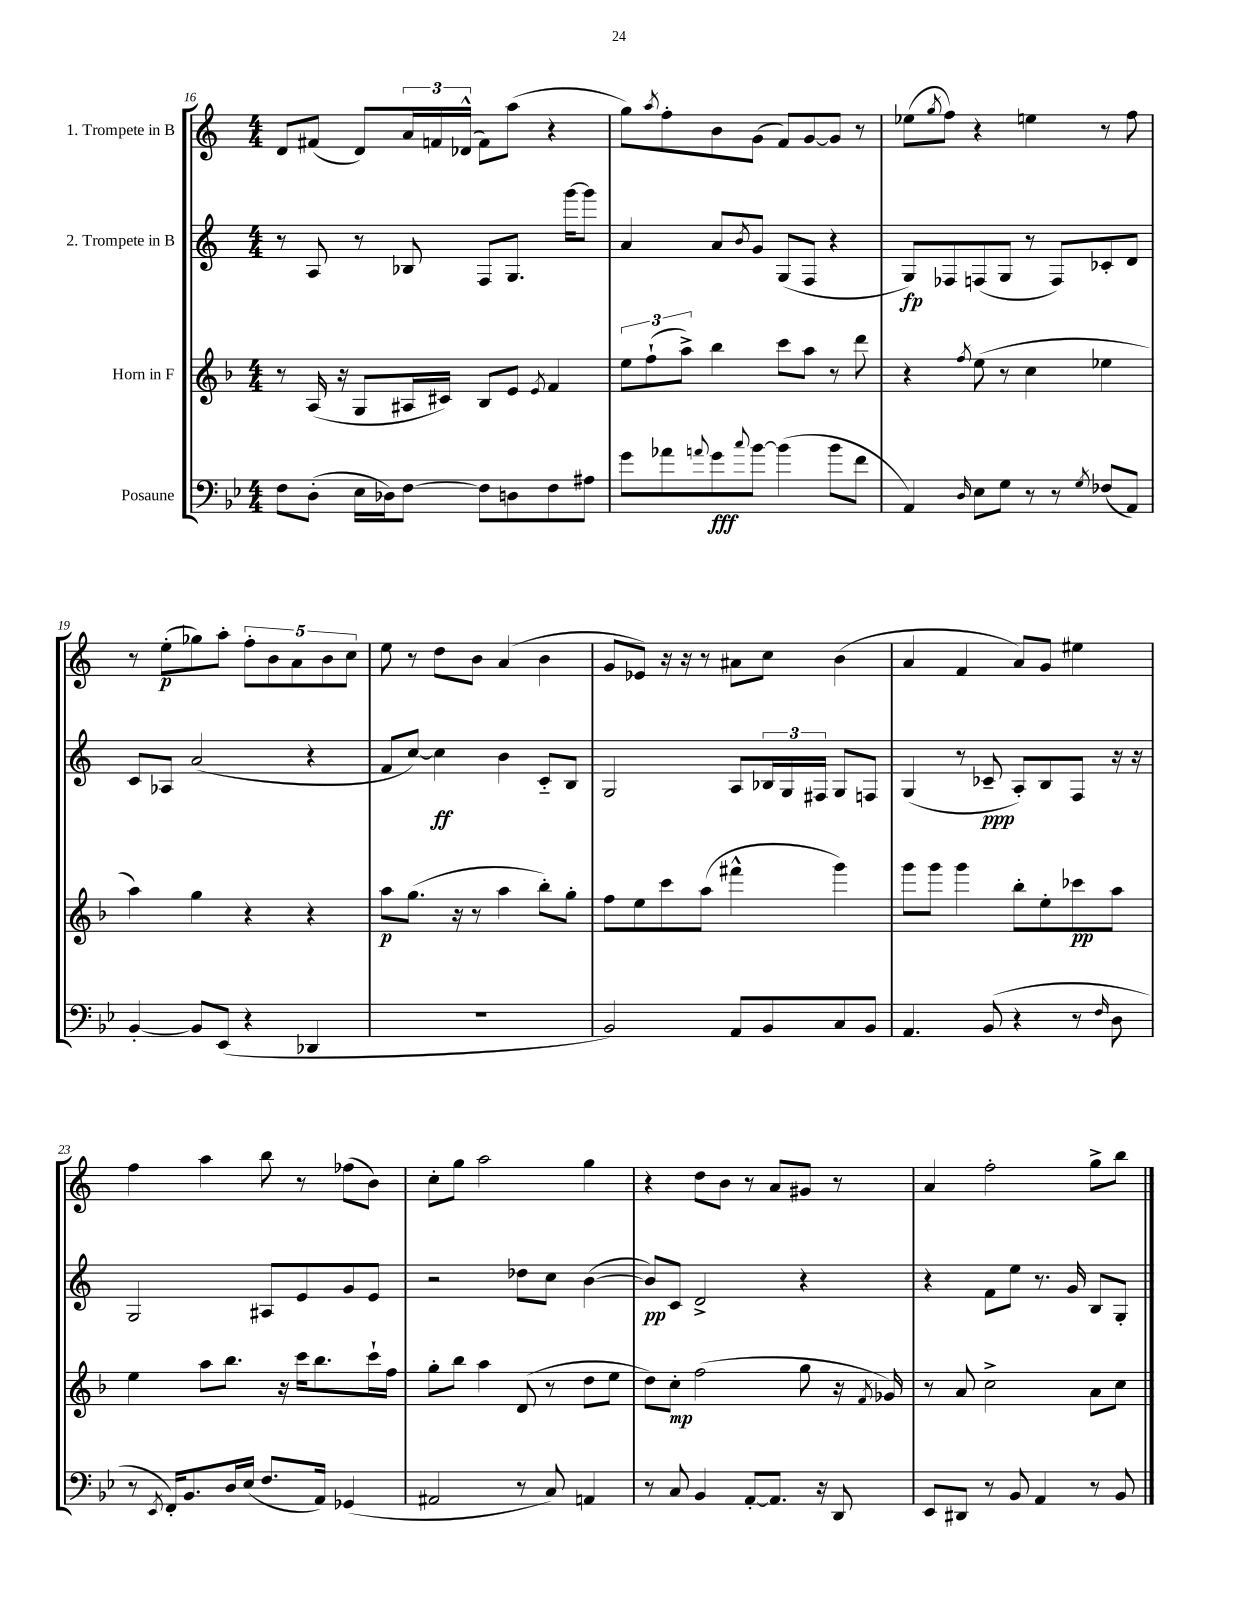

**kern	**kern	**kern	**kern
*staff4	*staff3	*staff2	*staff1
*clefF4	*clefG2	*clefG2	*clefG2
*k[b-e-]	*k[b-]	*k[]	*k[]
*M4/4	*M4/4	*M4/4	*M4/4
8F	8r	8r	8d
(8D'	(16A	8A	(8f#
.	16r	.	.
16E-	8G	8r	8d)
16D-)	.	.	.
[8F	16A#	8B-	24a
.	.	.	24f
.	16c#)	.	.
.	.	.	(24d-^^
8F]	8B-	8F	8f)
8D	8e	8.G	(8aa
.	8qe	.	.
8F	4f	.	4r
.	.	[16ggg	.
8A#	.	8ggg]	.
=	=	=	=
8g	12ee	4a	8gg)
.	(12ff`	.	.
.	.	.	8qaa
8a-	.	.	8ff'
.	12aa^)	.	.
8qqa	.	.	.
8g	4bb-	8a	8b
8qqcc	.	8qb	.
[8b-	.	8g	(8g
(4b-]	8ccc	(8G	8f)
.	8aa	8F	[8g
8b-	8r	4r	8g]
8f	8ddd	.	8r
=	=	=	=
4AA)	4r	8G)	(8ee-
.	.	.	8qgg
.	.	8F-	8ff)
16qqD	8qff	.	.
8E-	(8ee	(8F	4r
8G	8r	8G	.
8r	4cc	8r	4ee
8r	.	8F)	.
8qG	.	.	.
(8F-	4ee-	8c-'	8r
8AA)	.	8d	8ff
=	=	=	=
[4BB-'	4aa)	8c	8r
.	.	8A-	(8ee'
8BB-]	4gg	(2a	8gg-)
(8EE-	.	.	8aa'
4r	4r	.	10ff'
.	.	.	10b
.	.	.	10a
4DD-	4r	4r	.
.	.	.	10b
.	.	.	10cc
=	=	=	=
1r	8aa	8f	8ee
.	(8.gg	[8cc)	8r
.	.	4cc]	8dd
.	16r	.	.
.	8r	.	8b
.	4aa	4b	(4a
.	8bb-')	8c'~	4b
.	8gg'	8B	.
=	=	=	=
2BB-)	8ff	2G	8g
.	8ee	.	8e-)
.	8ccc	.	16r
.	.	.	16r
.	(8aa	.	8r
8AA	4fff#^^	8A	8a#
8BB-	.	24B-	8cc
.	.	24G	.
.	.	24F#	.
8C	4ggg)	8G	(4b
8BB-	.	8F	.
=	=	=	=
4.AA	8ggg	(4G	4a
.	8ggg	.	.
.	4ggg	8r	4f
(8BB-	.	8c-~	.
4r	8bb-'	8A')	8a)
.	8ee'	8B	8g
8r	8ccc-	8F	4ee#
16qqF	.	.	.
8D	8aa	16r	.
.	.	16r	.
=	=	=	=
8r	4ee	2G	4ff
8qEE-	.	.	.
16FF')	.	.	.
8.BB-	.	.	.
.	8aa	.	4aa
16D	8.bb-	.	.
(16E-	.	.	.
8.F	.	8A#	8bb
.	16r	.	.
.	16ccc	8e	8r
16AA)	8.bb-	.	.
(4GG-	.	8g	(8ff-
.	16ccc`	8e	8b)
.	16ff	.	.
=	=	=	=
2AA#	8gg'	2r	8cc'
.	8bb-	.	8gg
.	4aa	.	2aa
8r	(8d	8dd-	.
8C)	8r	8cc	.
4AA	8dd	([4b	4gg
.	8ee	.	.
=	=	=	=
8r	8dd)	8b])	4r
8C	8cc'	8c	.
4BB-	(2ff	2d^	8dd
.	.	.	8b
[8AA'	.	.	8r
8.AA]	.	.	8a
.	8gg	4r	8g#
16r	.	.	.
8DD	16r	.	8r
.	8qf	.	.
.	16g-)	.	.
=	=	=	=
8EE-	8r	4r	4a
8DD#	8a	.	.
8r	2cc^	8f	2ff'
8BB-	.	8ee	.
4AA	.	8.r	.
.	.	16g	.
8r	8a	8B	8gg^
8BB-	8cc	8G'	8bb
==	==	==	==
*-	*-	*-	*-
